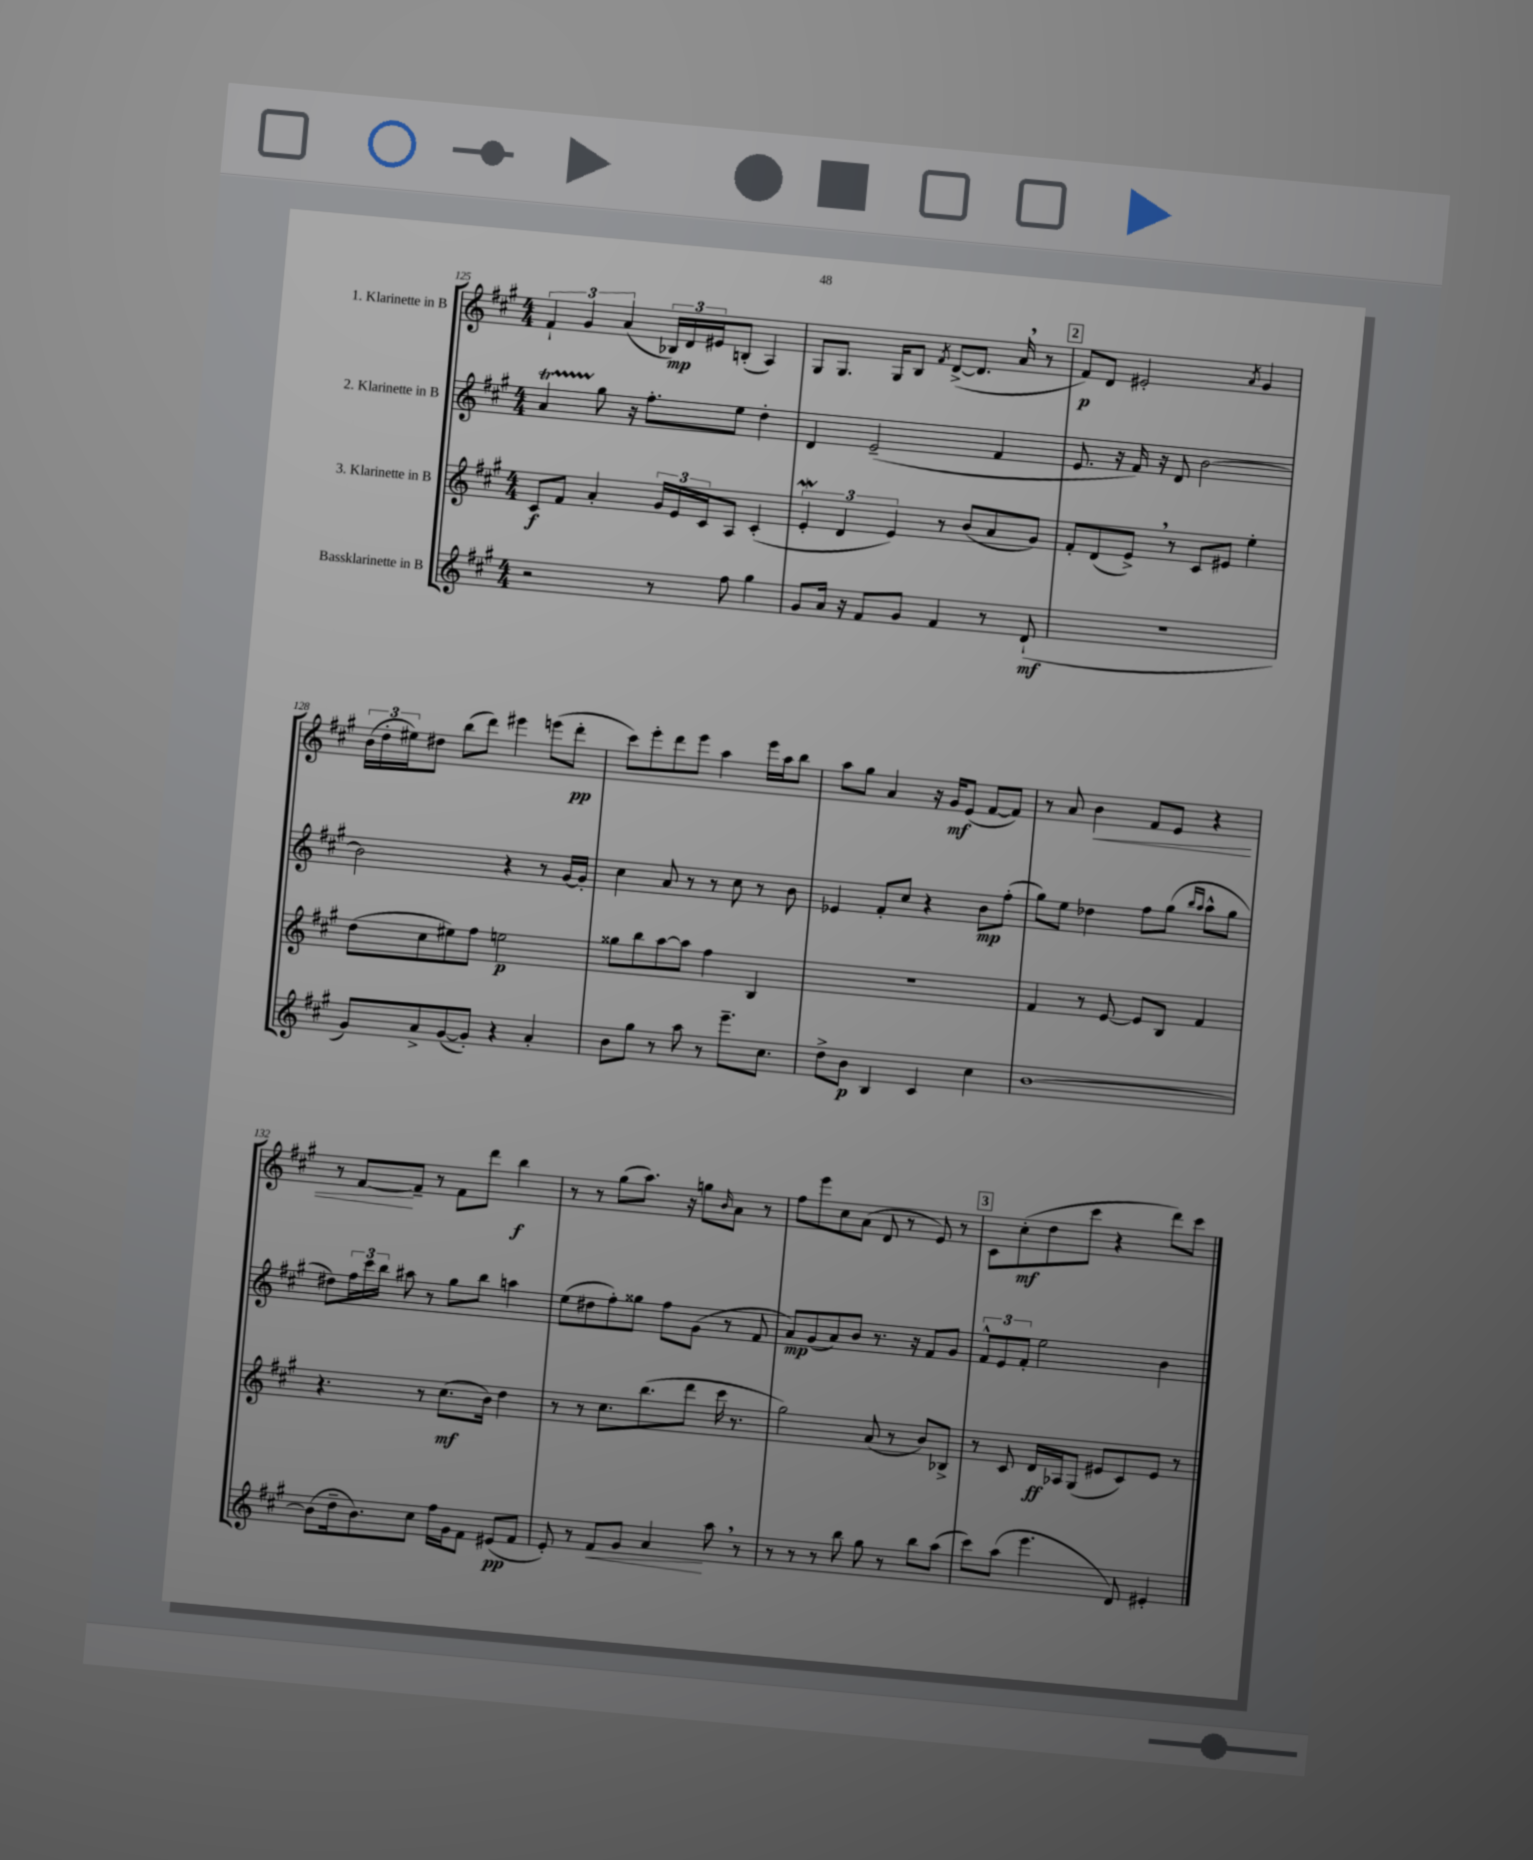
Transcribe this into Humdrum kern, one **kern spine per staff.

**kern	**kern	**kern	**kern
*staff4	*staff3	*staff2	*staff1
*clefG2	*clefG2	*clefG2	*clefG2
*k[f#c#g#]	*k[f#c#g#]	*k[f#c#g#]	*k[f#c#g#]
*M4/4	*M4/4	*M4/4	*M4/4
2r	8c#/L	4a/	6f#`/
.	8f#/J	.	.
.	.	.	6g#/
.	4a'/	8gg#\	.
.	.	.	(6a/
.	.	16r	.
.	.	8.ff#'\L	.
8r	24g#/LL	.	24B-/LL)
.	24e/	.	24d/
.	24c#/J	.	24e#/J
8ff#\	8A/J	8ee\J	(8B'/J
4gg#\	(4c#'/	4dd'\	4A/)
=	=	=	=
8g#/L	6e'/	4d/	8G#/L
16a/Jk	.	.	8.G#/J
.	6d/	.	.
16r	.	.	.
8f#/L	.	(2e~/	.
.	.	.	16G#/LK
.	6e/)	.	.
8g#/J	.	.	8B/J
.	.	.	8qf#/
4f#/	8r	.	([8d^/L
.	(8b/L	.	8.d/]J
8r	8a/	4f#/	.
.	.	.	16a/
(8d`/	8g#/J)	.	8r
=	=	=	=
1r	8f#'/L	8.e/	8f#/L)
.	(8d/	.	8d/J
.	.	16r	.
.	8e^/J)	16f#/)	2e#'/
.	.	16r	.
.	8r	8d/	.
.	8c#/L	[2b\	.
.	8e#/J	.	.
.	.	.	8qa/
.	4ee'\	.	4g#/
=	=	=	=
8g#/L)	(8dd\L	2b\]	(24b\LL
.	.	.	24dd'\
.	.	.	24ee#\J)
8a^/	8cc#\	.	8dd#\J
([8g#/	8ee#\)	.	(8bb\L
8g#'/]J)	8ff#\J	.	8ddd\J)
4r	2ee\	4r	4eee#\
4a'/	.	8r	(8eee\L
.	.	[16g#/LL	8ddd'\J
.	.	16g#'/]JJ	.
=	=	=	=
8b\L	8gg##\L	4cc#\	8ccc#\L)
8gg#\J	8bb\	.	8eee'\
8r	[8aa\	8a/	8ddd\
8aa\	8aa\]J	8r	8eee\J
8r	4ff#\	8r	4aa\
8.eee~\L	.	8cc#\	.
.	4B/	8r	16eee\LL
8.cc#\J	.	.	16aa\J
.	.	8b\	8bb\J
=	=	=	=
8dd^\L	1r	4e-/	8aa\L
8b\J	.	.	8gg#\J
4B/	.	8f#'/L	4a/
.	.	8cc#/J	.
4c#/	.	4r	16r
.	.	.	16g#/LK
.	.	.	(8e/J
4cc#\	.	8b\L	[8f#/L
.	.	(8ff#'\J	8f#/]J)
=	=	=	=
[1b	4f#/	8gg#\L)	8r
.	.	8ee\J	8a/
.	8r	4dd-\	4b\
.	[8e/	.	.
.	8e/]L	8ff#\L	8f#/L
.	8B/J	(8gg#\J	8e/J
.	.	16qqbb/LL	.
.	.	16qqaa/JJ	.
.	4f#/	8aa^^\L	4r
.	.	8gg#\J	.
=	=	=	=
(8b\]L	4.r	8dd#\L)	8r
16dd~\k	.	24ff#\L	[8f#/L
.	.	24ccc#\	.
8.b\)	.	.	.
.	.	24bb\JJ	.
.	.	8aa#\	8f#~/]J
8cc#\J	8r	8r	8r
16ff#\LL	(8.cc#\L	8gg#\L	8f#\L
16g#\J	.	.	.
8f#\J	.	8bb\J	8ddd\J
.	16b\Jk)	.	.
(8e#/L	4dd\	4aa\	4bb\
8f#/J	.	.	.
=	=	=	=
8e'/)	8r	(8ee\L	8r
8r	8r	8dd#\	8r
8f#/L	8.cc#\L	8ff#'\)	(8gg#\L
8g#/J	.	8gg##\J	8.aa\J)
.	(8.bb\	.	.
4a/	.	8ff#\L	.
.	.	.	16r
.	8ddd\J	(8g#\J	8gg\L
.	.	.	16qqb/
8aa\	16ccc#\	8r	8a\J
.	8.r	.	.
8r	.	8f#/	8r
=	=	=	=
8r	2gg#\)	8a/L)	8ff#\L
8r	.	(8g#/	8eee\
8r	.	8a/)	8cc#\
8bb\	.	8b/J	(8a\J
8gg#\	(8a/	8.r	8d/
8r	8r	.	8r
.	.	16r	.
8bb\L	8b/L)	8f#/L	8e/)
(8aa\J	8B-^/J	8g#/J	8r
=	=	=	=
8ccc#\L)	8r	12f#^^/L	8c#\L
.	.	12e/	.
(8aa\J	8c#/	.	(8cc#'\
.	.	12f#'/J	.
4.eee\	16d/LL	2ee\	8dd\
.	16A-/J	.	.
.	(8G#/J	.	8ccc#\J
.	8e#/L	.	4r
8d/)	8c#/)	.	.
4e#'/	8e#/J	4b\	8ddd\L)
.	8r	.	8ccc#\J
==	==	==	==
*-	*-	*-	*-
